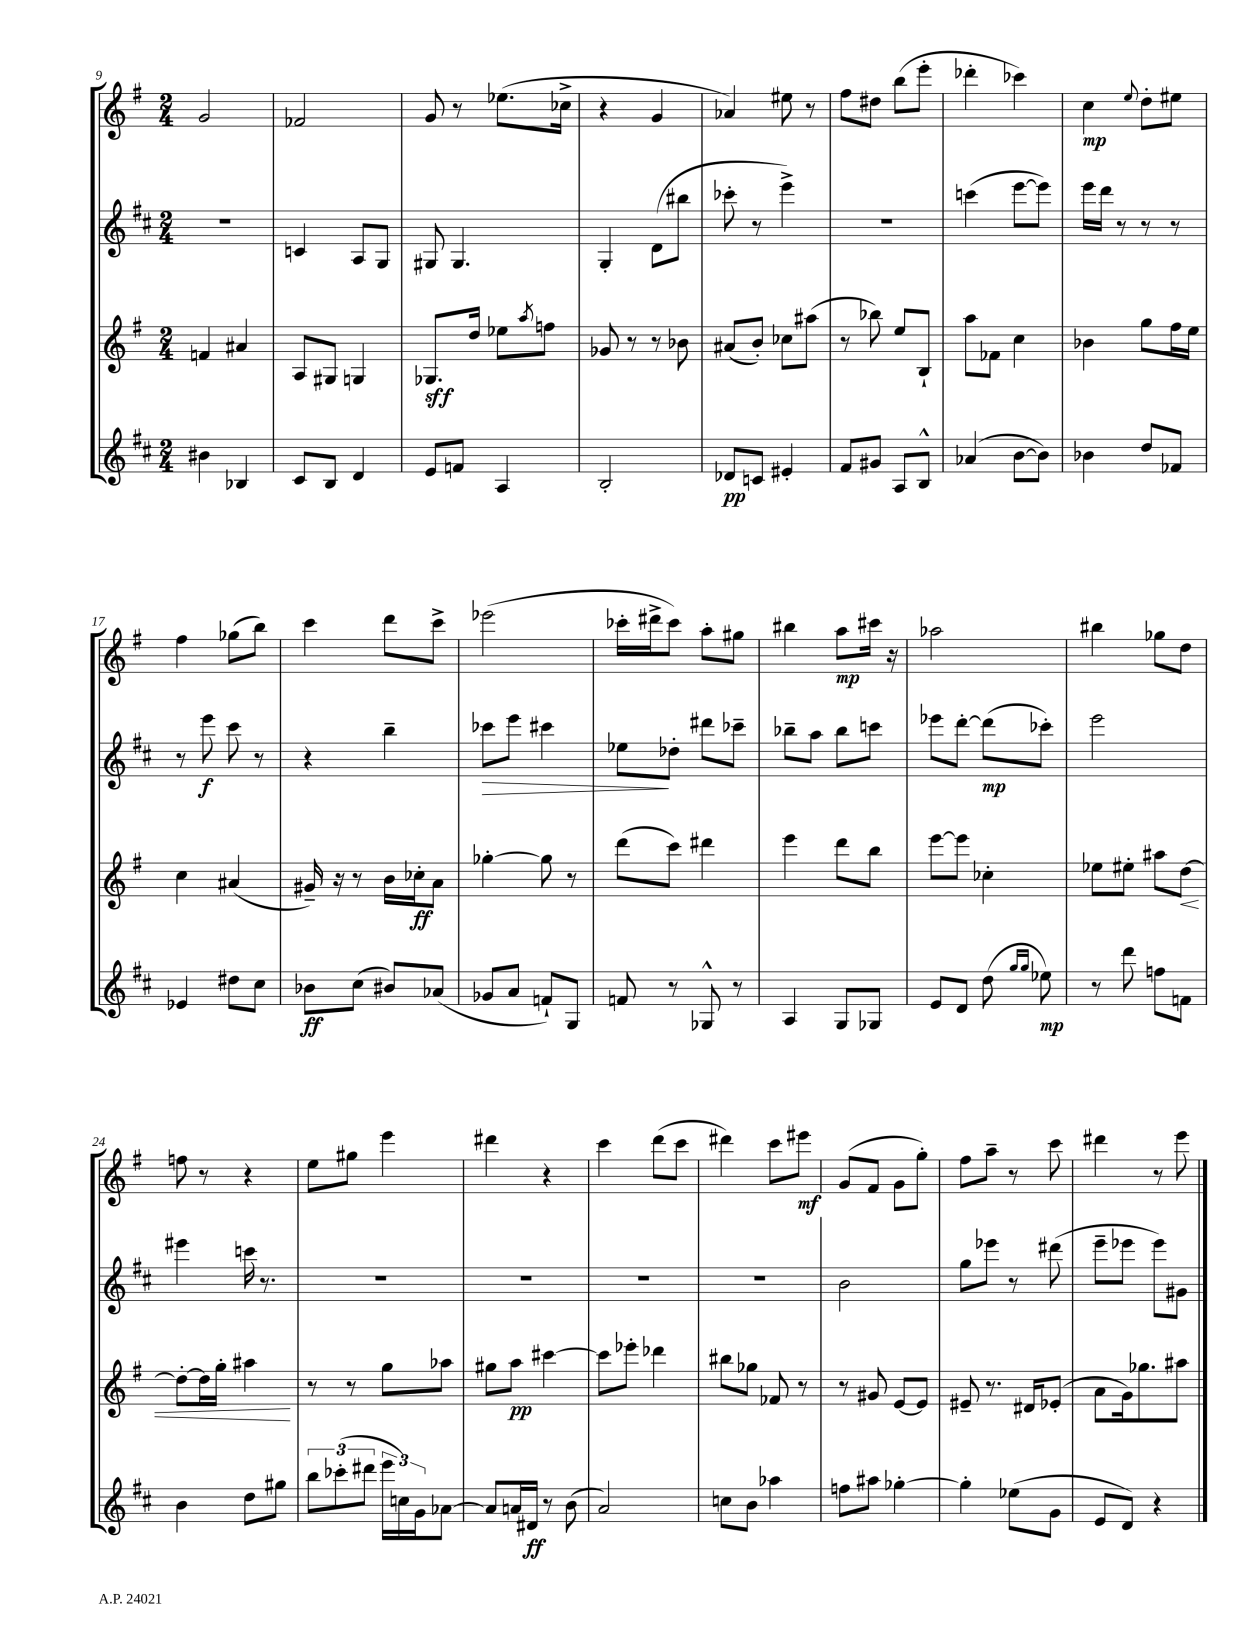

**kern	**kern	**kern	**kern
*staff4	*staff3	*staff2	*staff1
*clefG2	*clefG2	*clefG2	*clefG2
*k[f#c#]	*k[f#]	*k[f#c#]	*k[f#]
*M2/4	*M2/4	*M2/4	*M2/4
4b#\	4f/	2r	2g/
4B-/	4a#/	.	.
=	=	=	=
8c#/L	8A/L	4c/	2f-/
8B/J	8G#/J	.	.
4d/	4G/	8A/L	.
.	.	8G/J	.
=	=	=	=
8e/L	8.G-/L	8G#/	8g/
8f/J	.	4.G#/	8r
.	16dd/Jk	.	.
4A/	8ee-\L	.	(8.ee-\L
.	8qaa/	.	.
.	8ff\J	.	.
.	.	.	16cc-^\Jk
=	=	=	=
2B'/	8g-/	4G'/	4r
.	8r	.	.
.	8r	(8d\L	4g/
.	8b-\	8bb#\J	.
=	=	=	=
8d-/L	(8a#/L	8ccc-'\	4a-/)
8c/J	8b'/J)	8r	.
4e#'/	8cc-\L	4eee^\)	8ee#\
.	(8aa#\J	.	8r
=	=	=	=
8f#/L	8r	2r	8ff#\L
8g#/J	8bb-\)	.	8dd#\J
8A/L	8ee/L	.	(8bb\L
8B^^/J	8B`/J	.	8eee'\J
=	=	=	=
(4a-/	8aa\L	(4ccc\	4ddd-'\
.	8f-\J	.	.
[8b\L	4cc\	[8eee\L	4ccc-\)
8b\]J)	.	8eee\]J)	.
=	=	=	=
4b-\	4b-\	16eee\LL	4cc\
.	.	16ddd\JJ	.
.	.	8r	.
.	.	.	8qqee/
8dd/L	8gg\L	8r	8dd'\L
8f-/J	16ff#\L	8r	8ee#\J
.	16ee\JJ	.	.
=	=	=	=
4e-/	4cc\	8r	4ff#\
.	.	8eee\	.
8dd#\L	(4a#/	8ccc#\	(8gg-\L
8cc#\J	.	8r	8bb\J)
=	=	=	=
8b-\L	16g#~/)	4r	4ccc\
.	16r	.	.
(8cc#\J	8r	.	.
8b#/L)	16b\LL	4bb~\	8ddd\L
.	16cc-'\J	.	.
(8a-/J	8a\J	.	8ccc^\J
=	=	=	=
8g-/L	[4gg-'\	8ccc-\L	(2eee-\
8a/J	.	8eee\J	.
8f`/L)	8gg-\]	4ccc#\	.
8G/J	8r	.	.
=	=	=	=
8f/	(8ddd\L	8ee-\L	16ccc-'\LL
.	.	.	16ddd#^\J
8r	8ccc\J)	8dd-'\J	8ccc-\J)
8G-^^/	4ddd#\	8ddd#\L	8aa'\L
8r	.	8ccc-~\J	8gg#\J
=	=	=	=
4A/	4eee\	8bb-~\L	4bb#\
.	.	8aa\J	.
8G/L	8ddd\L	8bb-\L	8aa\L
8G-/J	8bb\J	8ccc\J	16ccc#\Jk
.	.	.	16r
=	=	=	=
8e/L	[8eee\L	8eee-\L	2aa-\
8d/J	8eee\]J	[8ddd'\J	.
(8dd\	4cc-'\	(8ddd\]L	.
16qqgg/LL	.	.	.
16qqgg/JJ	.	.	.
8ee-\)	.	8ccc-'\J)	.
=	=	=	=
8r	8ee-\L	2eee\	4bb#\
8ddd\	8ee#'\J	.	.
8ff\L	8aa#\L	.	8gg-\L
8f\J	[8dd\J	.	8dd\J
=	=	=	=
4b\	8dd'\_L	4eee#\	8ff\
.	16dd\]L	.	8r
.	16gg'\JJ	.	.
8dd\L	4aa#\	16ccc\	4r
.	.	8.r	.
8gg#\J	.	.	.
=	=	=	=
12bb\L	8r	2r	8ee\L
(12ccc-'\	.	.	.
.	8r	.	8gg#\J
12ddd#\J	.	.	.
24eee\LL	8gg\L	.	4eee\
24cc\)	.	.	.
24g\J	.	.	.
[8a-\J	8aa-\J	.	.
=	=	=	=
8a-/]L	8gg#\L	2r	4ddd#\
16a/L	8aa\J	.	.
16d#/JJ	.	.	.
8r	[4ccc#\	.	4r
(8b\	.	.	.
=	=	=	=
2a/)	8ccc#\]L	2r	4ccc\
.	8eee-'\J	.	.
.	4ddd-\	.	(8ddd\L
.	.	.	8ccc\J
=	=	=	=
8cc\L	8bb#\L	2r	4ddd#\)
8b\J	8gg-\J	.	.
4aa-\	8f-/	.	8ccc\L
.	8r	.	8eee#\J
=	=	=	=
8ff\L	8r	2b\	(8g/L
8aa#\J	8g#/	.	8f#/J
[4gg-'\	[8e/L	.	8g\L
.	8e/]J	.	8gg'\J)
=	=	=	=
4gg-'\]	8e#~/	8gg\L	8ff#\L
.	8.r	8eee-\J	8aa~\J
(8ee-\L	.	8r	8r
.	16d#/LK	.	.
8g\J	(8e-'/J	(8ddd#\	8ccc\
=	=	=	=
8e/L	8a\L	8eee~\L	4ddd#\
8d/J)	16g\k)	8eee-\J	.
.	8.gg-\	.	.
4r	.	8eee-\L)	8r
.	8aa#\J	8g#\J	8eee\
==	==	==	==
*-	*-	*-	*-
